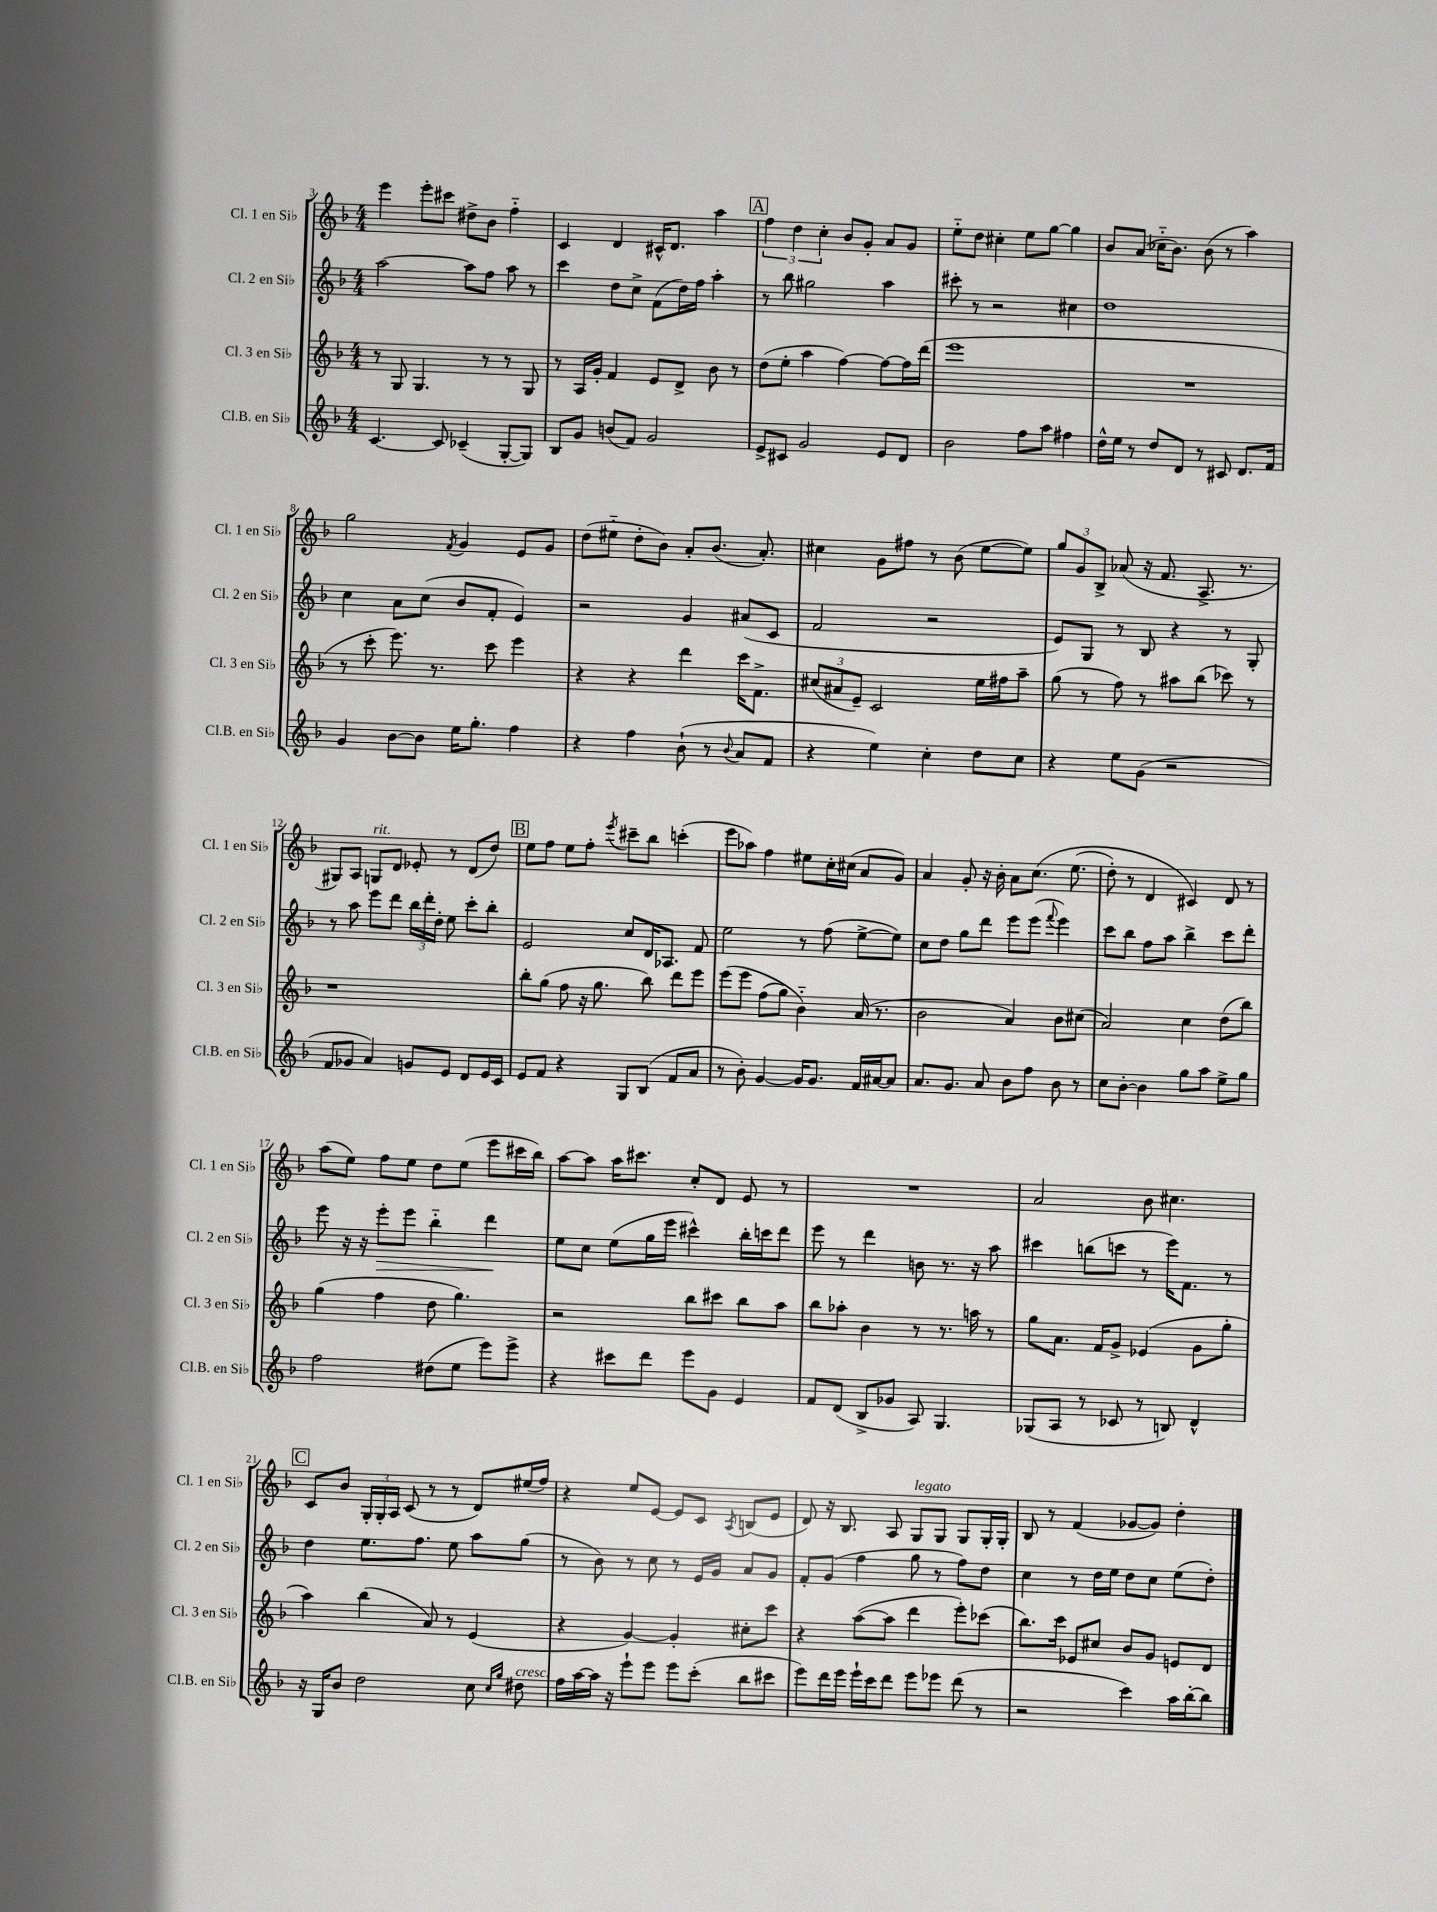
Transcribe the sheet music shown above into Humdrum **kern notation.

**kern	**kern	**kern	**dynam	**kern
*part4	*part3	*part2	*part2	*part1
*staff4	*staff3	*staff2	*staff2	*staff1
*I"Cl.B. en Si♭	*I"Cl. 3 en Si♭	*I"Cl. 2 en Si♭	*	*I"Cl. 1 en Si♭
*I'Cl.B. en Si♭	*I'Cl. 3 en Si♭	*I'Cl. 2 en Si♭	*	*I'Cl. 1 en Si♭
*clefG2	*clefG2	*clefG2	*	*clefG2
*k[b-]	*k[b-]	*k[b-]	*	*k[b-]
*M4/4	*M4/4	*M4/4	*	*M4/4
=3	=3	=3	=3	=3
[4.c/	8r	[2aa\	.	4eee\
.	8G/	.	.	.
.	4.G/	.	.	8eee'\L
8c/]	.	.	.	8ccc#X\J
(4c-X~/	.	8aa\L]	.	8dd#X^\L
.	8r	8ff\J	.	8b-\J
[8G'/L	8r	8aa\	.	4ff\
8G/J])	8G/	8r	.	.
=4	=4	=4	=4	=4
8B-/L	8r	4ccc\	.	4c/
8g/J	16A/LL	.	.	.
.	16g'/JJ	.	.	.
(8bn/L	4f/	8dd\L	.	4d/
8f/J)	.	8cc^\J	.	.
2g/	8e/L	(8f\L	.	16c#X^^/KL
.	.	.	.	8.d/J
.	8d^/J	16dd\L)	.	.
.	.	16ff\JJ	.	.
.	8b-\	4aa'\	.	4aa\
.	8r	.	.	.
!!LO:REH:place=s1:t=A
=5	=5	=5	=5	=5
8e^/L	(8dd\L	8r	.	6ff\
8c#X/J	8ee'\J	8bb-\	.	.
.	.	.	.	6dd\
2g/	4aa\	2gg#X\	.	.
.	.	.	.	6cc'\
.	[4ff\)	.	.	8b-/L
.	.	.	.	8g'/J
8e/L	8ff\L_	4aa\	.	8a/L
8d/J	16ff\L]	.	.	8g/J
.	(16ddd\JJ	.	.	.
=6	=6	=6	=6	=6
2b-\	1eee	8ccc#X'\	.	8ee\L
.	.	8r	.	8dd\J
.	.	2r	.	4cc#X'\
8ff\L	.	.	.	8ee\L
8aa\J	.	.	.	[8gg\J
4ff#X\	.	4cc#X\	.	4gg\]
=7	=7	=7	=7	=7
16dd^^\LL	1r	1dd	.	8b-/L
16ee\JJ	.	.	.	.
8r	.	.	.	(8a/J
8dd/L	.	.	.	16cc-X\KL
.	.	.	.	8.b-\J)
8d/J	.	.	.	.
8r	.	.	.	(8b-\
8c#X/	.	.	.	8r
8.d/L	.	.	.	4aa\)
16f/Jk	.	.	.	.
!!LO:LB:g=z
=8	=8	=8	=8	=8
4g/	8r	4cc\	.	2gg\
.	8ccc'\	.	.	.
[8b-\L	8.eee\)	8a\L	.	.
8b-\J]	.	(8cc\J	.	.
.	8.r	.	.	.
.	.	.	.	8qf/
16ee\KL	.	8b-/L	.	4g/
8.gg'\J	.	.	.	.
.	8ccc\	8f'/J	.	.
4ff\	4eee\	4e/)	.	8e/L
.	.	.	.	8g/J
=9	=9	=9	=9	=9
4r	4r	2r	.	(8dd\L
.	.	.	.	8ee#X\J
4ff\	4r	.	.	8dd'\L
.	.	.	.	8b-\J)
(8b-`\	4ddd\	4g/	.	8a'/L
8r	.	.	.	(8.b-/J
8qqb-/	.	.	.	.
8a/L	16ccc\KL	(8a#X/L	.	.
.	8.f^\J	.	.	8.a'/)
8f/J	.	8c/J	.	.
=10	=10	=10	=10	=10
4r	(12cc#X/L	2f/	.	4cc#X\
.	12a#X/	.	.	.
.	12e~/J)	.	.	.
4ee\)	2c/	.	.	8g\L
.	.	.	.	8ff#X\J
4cc'\	.	2r	.	8r
.	.	.	.	(8b-\
8dd\L	16ee\LL	.	.	[8ee\L
.	16ff#X\J	.	.	.
8cc\J	8aa~\J	.	.	8ee\J])
=11	=11	=11	=11	=11
4r	(8gg\	8e/L)	.	12gg/L
.	.	.	.	12g/
.	8r	8G/J	.	.
.	.	.	.	12B-^/J
8ee\L	8ff\)	8r	.	(8a-X/
(8g\J	8r	8B-/	.	16r
.	.	.	.	8.f/
2r	8aa#X\L	4r	.	.
.	(8bb-\J	.	.	8.A^/
.	8ccc-X\)	8r	.	.
.	.	.	.	8.r
.	8r	8G'/	.	.
!!LO:LB:g=z
=12	=12	=12	=12	=12
8f/L	1r	8r	.	8G#X/L)
8g-X/J	.	8aa\	.	8A/J
!	!	!	!	!LO:TX:a:i:t=rit.
4a/)	.	8eee\L	.	8Gn/L
.	.	8ddd\J	.	8d/J
8gn/L	.	24bb-\LL	.	8e-X'/
.	.	24ddd'\	.	.
.	.	24dd'\JJ	.	.
8e/J	.	8ee\	.	8r
8d/L	.	8ccc'\L	.	(8d/L
16e/L	.	8bb-'\J	.	8dd/J)
16c/JJ	.	.	.	.
!!LO:REH:place=s1:t=B
=13	=13	=13	=13	=13
8e/L	8bb-'\L	2e/	.	8ee\L
8f/J	(8gg\J	.	.	8ff\J
4r	8ff\	.	.	8ee\L
.	16r	.	.	8ff'\J
.	8.gg\	.	.	.
.	.	.	.	8qeee/
8G/L	.	8cc/L	.	8ccc#X~\L
(8B-/J	8bb-\)	16d/K	.	8bb-\J
.	.	8.A-X/J	.	.
8f/L	8ddd\L	.	.	(4cccn'\
8a/J	8eee\J	8f/	.	.
=14	=14	=14	=14	=14
8r	(8eee\L	2ee\	.	8eee\L
8b-'\)	8eee\J	.	.	8aa-X\J)
[4g/	(8ff\L	.	.	4ff\
.	8gg\J)	.	.	.
16g/KL]	4b-\)	8r	.	8ee#X\L
8.g/J	.	.	.	.
.	.	(8ff\	.	16cc'\L
.	.	.	.	(16cc#X\JJ
16f/LL	(16a/	[8ee^\L	.	8a/L
[16a#X/J	8.r	.	.	.
8a#/J]	.	8ee\J])	.	8g/J)
=15	=15	=15	=15	=15
8.a/L	2b-\	8cc\L	.	4a/
.	.	8dd\J	.	.
8.g/J	.	.	.	.
.	.	8gg\L	.	8g'/
8a/	.	8ddd\J	.	16r
.	.	.	.	16b-'\
8b-\L	4a/)	8eee\L	.	8a\L
8ff\J	.	(8eee\J	.	(8.cc\J
.	.	8qqfff/	.	.
8b-\	8b-\L	4eee\)	.	.
.	.	.	.	(8.ee\
8r	(8cc#X\J	.	.	.
=16	=16	=16	=16	=16
8cc\L	2a/)	8ccc\L	.	8dd'\)
[8b-'\J	.	8bb-\J	.	8r
4b-\]	.	8ff\L	.	4d/
.	.	8aa\J	.	.
8gg\L	4cc\	4bb-^\	.	4c#X/)
8aa\J	.	.	.	.
8ee^\L	(8dd\L	8ccc\L	.	8d/
8gg\J	8bb-\J)	8ddd'\J	.	8r
!!LO:LB:g=z
=17	=17	=17	=17	=17
2ff\	(4gg\	8eee\	.	(8aa\L
.	.	16r	.	8ee\J)
.	.	16r	.	.
!	!	!	!LO:HP:b	!
.	4ff\	8eee'\L	>	8ff\L
.	.	8eee\J	.	8ee\J
(8dd#X\L	8dd\	4bb-\	.	8dd\L
8ee\J	4.gg\)	.	.	(8ee\J
8eee\L)	.	4ddd\	.	8eee\L
8eee^\J	.	.	.	16ccc#X\L
.	.	.	.	16bb-\JJ)
.	.	.	]	.
=18	=18	=18	=18	=18
4r	2r	8ee\L	.	[8aa\L
.	.	8cc\J	.	8aa\J]
8ccc#X\L	.	(8ee\L	.	16aa\KL
.	.	.	.	8.ccc#X\J
8ddd\J	.	16gg\L	.	.
.	.	16eee\JJ	.	.
8eee\L	8bb-\L	4ccc#X^^\)	.	8cc'/L
8g\J	8ccc#X\J	.	.	8d/J
4e/	8bb-\L	16bb-'\LL	.	8e/
.	.	16cccn\J	.	.
.	8aa\J	8ddd\J	.	8r
=19	=19	=19	=19	=19
8f/L	8bb-\L	8eee\	.	1r
(8d/J	8aa-X'\J	8r	.	.
8B-^/L	4b-\	4ddd\	.	.
8g-X/J	.	.	.	.
8A/)	8r	8bn\	.	.
4.G/	8.r	8.r	.	.
.	16aan\	16r	.	.
.	8r	8aa\	.	.
=20	=20	=20	=20	=20
(8G-X/L	8gg\L	4ccc#X\	.	2a/
8A/J	8.a\J	.	.	.
8r	.	(8bbn\L	.	.
.	16f/KL	.	.	.
8c-X/	8g^/J	8cccn\J	.	.
8r	(4e-X/	8r	.	8b-\
8Bn/)	.	16eee\KL)	.	4.cc#X\
.	.	8.f\J	.	.
4d^^/	8g\L	.	.	.
.	8gg'\J	8r	.	.
!!LO:LB:g=z
!!LO:REH:place=s1:t=C
=21	=21	=21	=21	=21
16r	4aa\)	4dd\	.	8c/L
16G/KL	.	.	.	.
8b-/J	.	.	.	8b-/J
2dd\	(4bb-\	8.ee\L	.	24G'/LL
.	.	.	.	24G'/
.	.	.	.	24A/JJ
.	.	.	.	(8c/
.	.	8.ff\J	.	.
.	8a/)	.	.	8r
.	8r	8ee\	.	8r
8cc\	(4e/	8aa\L	.	8d/L)
16qqcc/LL	.	.	.	.
16qqgg/JJ	.	.	.	.
!LO:TX:a:i:t=cresc.	!	!	!	!
8dd#X\	.	(8gg\J	.	(16ee#X/L
.	.	.	.	16ff/JJ)
=22	=22	=22	=22	=22
16ff\LL	4r	8r	.	4r
[16aa\	.	.	.	.
16aa\JJ]	.	8b-\)	.	.
16r	.	.	.	.
8eee`\L	[4g/)	8r	.	8ee/L
8eee\J	.	8cc\	.	[8e/J
8eee\L	4g'/]	8r	.	8e/L]
(8ccc'\J	.	16e/LL	.	8c/J
.	.	16g/JJ	.	.
.	.	.	.	8qA/
8bb-\L	8cc#X'\L	8a/L	.	(8Bn/L
8ccc#X\J	8ccc\J	8g/J	.	8e/J
=23	=23	=23	=23	=23
8eee\L)	4r	8f'/L	.	8d/)
16ddd\L	.	(8g/J	.	16r
16eee\JJ	.	.	.	8.B-/
16eee`\LL	([8aa\L	4ff\	.	.
16ccc\J	.	.	.	.
8ddd\J	8aa\J]	.	.	8A/
!	!	!	!	!LO:TX:a:i:t=legato
8eee\L	4ddd\	8gg\	.	8G/L
8eee-X\J	.	8r	.	8G/J
(8ddd\	8eee'\L)	8ff\L)	.	8G/L
8r	(8ccc-X\J	8dd\J	.	16G'/L
.	.	.	.	16G'/JJ
=24	=24	=24	=24	=24
2r	8.bb-\L)	4cc\	.	8B-/
.	.	.	.	8r
.	16ccc\Jk	.	.	.
.	8e-X/L	8r	.	(4f/
.	8cc#X/J	16dd\LL	.	.
.	.	16ee\JJ	.	.
4ccc\)	8b-/L	8dd\L	.	[8g-X/L
.	8g/J	8cc\J	.	8g-/J])
16aa\LL	8en/L	(8ee\L	.	4dd'\
[16bb-'\J	.	.	.	.
8bb-\J]	8d/J	8dd'\J)	.	.
==	==	==	==	==
*-	*-	*-	*-	*-
